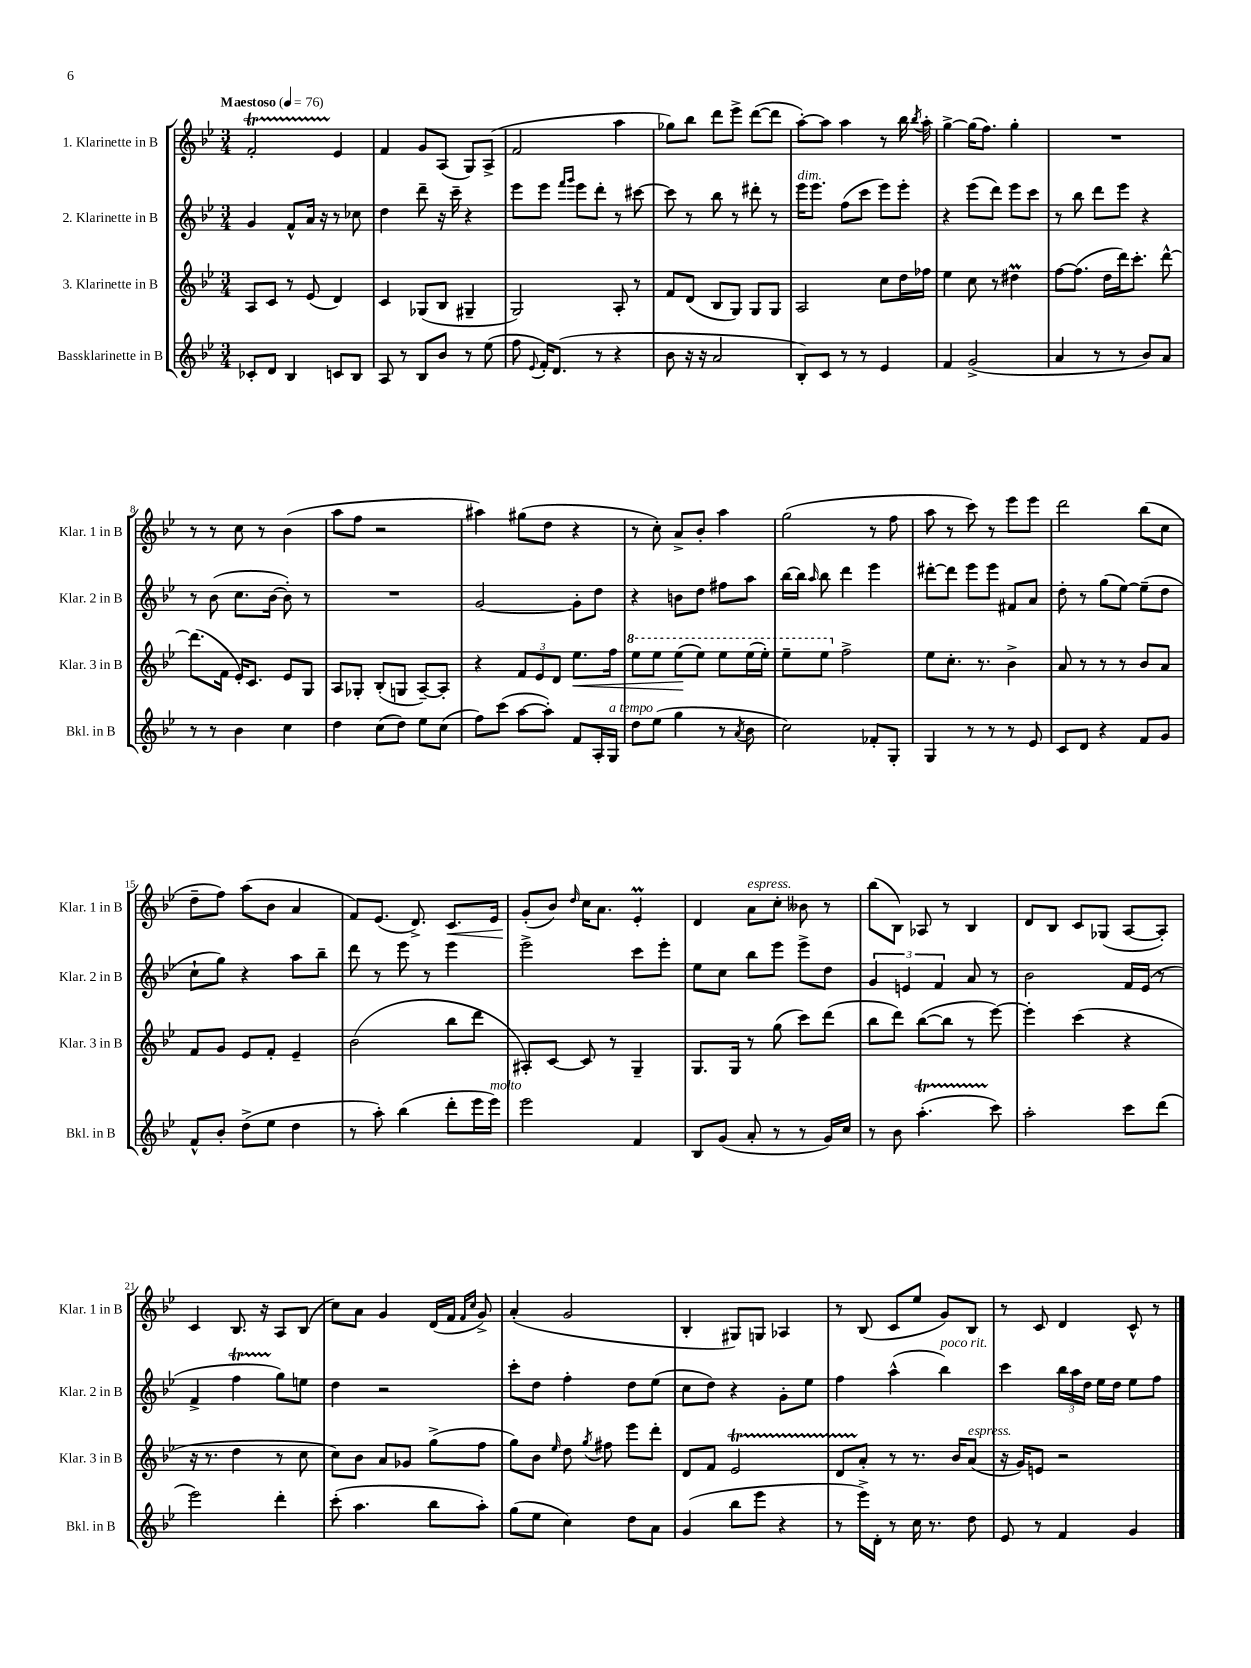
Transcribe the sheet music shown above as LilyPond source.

<<
\new StaffGroup <<
\new Staff = "s0" \with { instrumentName = "1. Klarinette in B" shortInstrumentName = "Klar. 1 in B" } {
    \clef treble \key bes \major \numericTimeSignature \time 3/4 \tempo "Maestoso" 4 = 76
    \autoBeamOff f'2-.\startTrillSpan ees'4\stopTrillSpan |
    f'4 g'8[ a8]( g8[) a8]->( |
    f'2 a''4 |
    ges''8[) bes''8] d'''8[ ees'''8]-> d'''8[~( d'''8] |
    a''8[~-.) a''8] a''4 r8 bes''16 \acciaccatura { bes''8 } a''16-. |
    g''4~-> g''16[( f''8.]) g''4-. |
    R2. |
    r8 r8 c''8 r8 bes'4( |
    a''8[ f''8] r2 |
    ais''4) gis''8[( d''8] r4 |
    r8 c''8-.) a'8[-> bes'8]-. a''4 |
    g''2( r8 f''8 |
    a''8 r8 c'''8) r8 ees'''8[ ees'''8] |
    d'''2 bes''8[( c''8] |
    d''8[-- f''8]) a''8[( bes'8] a'4 |
    f'8[) ees'8.]( d'8.->) c'8.[\< ees'16] |
    g'8[-.\!( bes'8]) \grace { d''16 } c''16[ a'8.] ees'4-.\prall |
    d'4 a'8[^\markup { \italic "espress." } c''8]-. beses'8 r8 |
    bes''8[( bes8]) aes8 r8 bes4 |
    d'8[ bes8] c'8[ ges8]( a8[~ a8]-.) |
    c'4 bes8. r16 a8[ bes8]( |
    c''8[) a'8] g'4 d'16[( f'16] \grace { f'16[ c''16] } g'8->) |
    a'4-.( g'2 |
    bes4-. gis8[) g8] aes4 |
    r8 bes8( c'8[ ees''8] g'8[) bes8] |
    r8 c'8 d'4 c'8-^ r8 \bar "|." |
}
\new Staff = "s1" \with { instrumentName = "2. Klarinette in B" shortInstrumentName = "Klar. 2 in B" } {
    \clef treble \key bes \major \numericTimeSignature \time 3/4
    \autoBeamOff g'4 f'8[-^ a'16] r16 r8 ces''8 |
    d''4 d'''8-- r16 c'''16-- r4 |
    ees'''8[ ees'''8] \grace { f'''16[ g'''16] } ees'''8[ d'''8]-. r8 cis'''8~ |
    cis'''8 r8 bes''8 r8 dis'''8-. r8 |
    ees'''16[^\markup { \italic "dim." } ees'''8.] f''8[( c'''8] ees'''8[) ees'''8]-. |
    r4 ees'''8[( d'''8]) ees'''8[ c'''8] |
    r8 bes''8 d'''8[ ees'''8] r4 |
    r8 bes'8( c''8.[ bes'16]~ bes'8-.) r8 |
    R2. |
    g'2~ g'8[-. d''8] |
    r4 b'8[ d''8] fis''8[ a''8] |
    bes''16[~ bes''16] \grace { a''16 } bes''8 d'''4 ees'''4 |
    dis'''8[~-. dis'''8] ees'''8[ ees'''8] fis'8[ a'8] |
    d''8-. r8 g''8[( ees''8]~) ees''8[--( d''8] |
    c''8[-! g''8]) r4 a''8[ bes''8]-- |
    d'''8 r8 ees'''8 r8 ees'''4 |
    ees'''2-> c'''8[ ees'''8]-. |
    ees''8[ c''8] bes''8[ ees'''8] ees'''8[-> d''8] |
    \tuplet 3/2 { g'4 e'4 f'4 } a'8 r8 |
    bes'2 f'16[ ees'16]( r8 |
    f'4-> f''4\startTrillSpan g''8[\stopTrillSpan) e''8] |
    d''4 r2 |
    c'''8[-. d''8] f''4-. d''8[ ees''8]( |
    c''8[ d''8]) r4 g'8[-. ees''8] |
    f''4 a''4-^( bes''4^\markup { \italic "poco rit." }) |
    c'''4 \tuplet 3/2 { bes''16[ a''16 d''16] } ees''16[ d''16] ees''8[ f''8] \bar "|." |
}
\new Staff = "s2" \with { instrumentName = "3. Klarinette in B" shortInstrumentName = "Klar. 3 in B" } {
    \clef treble \key bes \major \numericTimeSignature \time 3/4
    \autoBeamOff a8[ c'8] r8 ees'8( d'4) |
    c'4 ges8[( bes8] gis4-- |
    g2) a8-. r8 |
    f'8[ d'8]( bes8[ g8]) g8[ g8] |
    a2 c''8[ d''16 fes''16] |
    ees''4 c''8 r8 dis''4\prall |
    f''8[~ f''8.]( d''16[ d'''16) c'''8.]-. d'''8~-^ |
    d'''8.[( f'16] ees'16[-.) c'8.] ees'8[ g8] |
    a8[ ges8]-. bes8[-.( g8] a8[~--) a8]-. |
    r4 \tuplet 3/2 { f'8[ ees'8 d'8] } ees''8.[\< f''16] |
    \ottava #1 ees'''8[ ees'''8] ees'''8[\!( ees'''8]) ees'''8[ ees'''16( ees'''16]-.) |
    ees'''8[-- ees'''8] \ottava #0 f''2-> |
    ees''8[ c''8.]-. r8. bes'4-> |
    a'8 r8 r8 r8 bes'8[ a'8] |
    f'8[ g'8] ees'8[ f'8]-. ees'4-- |
    bes'2( bes''8[ d'''8] |
    ais8[-.) c'8]~ c'8 r8 g4-- |
    g8.[ g16] r8 g''8( c'''8[) d'''8]( |
    bes''8[ d'''8]) bes''8[~( bes''8] r8 ees'''8~) |
    ees'''4-. c'''4( r4 |
    r16 r8. d''4 r8 c''8 |
    c''8[) bes'8] a'8[ ges'8] g''8[->( f''8] |
    g''8[) bes'8] \grace { ees''16 } d''8 \acciaccatura { g''8 } fis''8 ees'''8[ d'''8]-. |
    d'8[ f'8] ees'2\startTrillSpan |
    d'8[ a'8]-.\stopTrillSpan r8 r8. bes'16[ a'8]^\markup { \italic "espress." }( |
    r16 g'16[) e'8] r2 \bar "|." |
}
\new Staff = "s3" \with { instrumentName = "Bassklarinette in B" shortInstrumentName = "Bkl. in B" } {
    \clef treble \key bes \major \numericTimeSignature \time 3/4
    \autoBeamOff ces'8[-. d'8] bes4 c'8[ bes8] |
    a8 r8 bes8[ bes'8] r8 ees''8( |
    f''8 \appoggiatura { ees'8 } f'16[-.) d'8.]( r8 r4 |
    bes'8 r16 r16 a'2 |
    bes8[-.) c'8] r8 r8 ees'4 |
    f'4 g'2->( |
    a'4 r8 r8 bes'8[) a'8] |
    r8 r8 bes'4 c''4 |
    d''4 c''8[( d''8]) ees''8[ c''8]( |
    f''8[) c'''8]( a''8[~ a''8]-.) f'8[ a16-. g16]^\markup { \italic "a tempo" } |
    d''8[ ees''8]( g''4 r8 \acciaccatura { a'8 } bes'8 |
    c''2) fes'8[-. g8]-. |
    g4 r8 r8 r8 ees'8 |
    c'8[ d'8] r4 f'8[ g'8] |
    f'8[-^ bes'8]-. d''8[->( ees''8] d''4 |
    r8 a''8-.) bes''4( d'''8[-. ees'''16 ees'''16]^\markup { \italic "molto" }) |
    ees'''2 f'4 |
    bes8[ g'8]( a'8-. r8 r8 g'16[) c''16] |
    r8 bes'8 a''4.-.\startTrillSpan( c'''8\stopTrillSpan) |
    a''2-. c'''8[ d'''8]( |
    ees'''2) d'''4-. |
    c'''8-.( a''4. bes''8[ a''8]-.) |
    g''8[( ees''8] c''4) d''8[ a'8] |
    g'4( bes''8[ ees'''8] r4 |
    r8 ees'''16[->) d'16]-. r8 c''16 r8. d''8 |
    ees'8 r8 f'4 g'4 \bar "|." |
}
>>
>>
